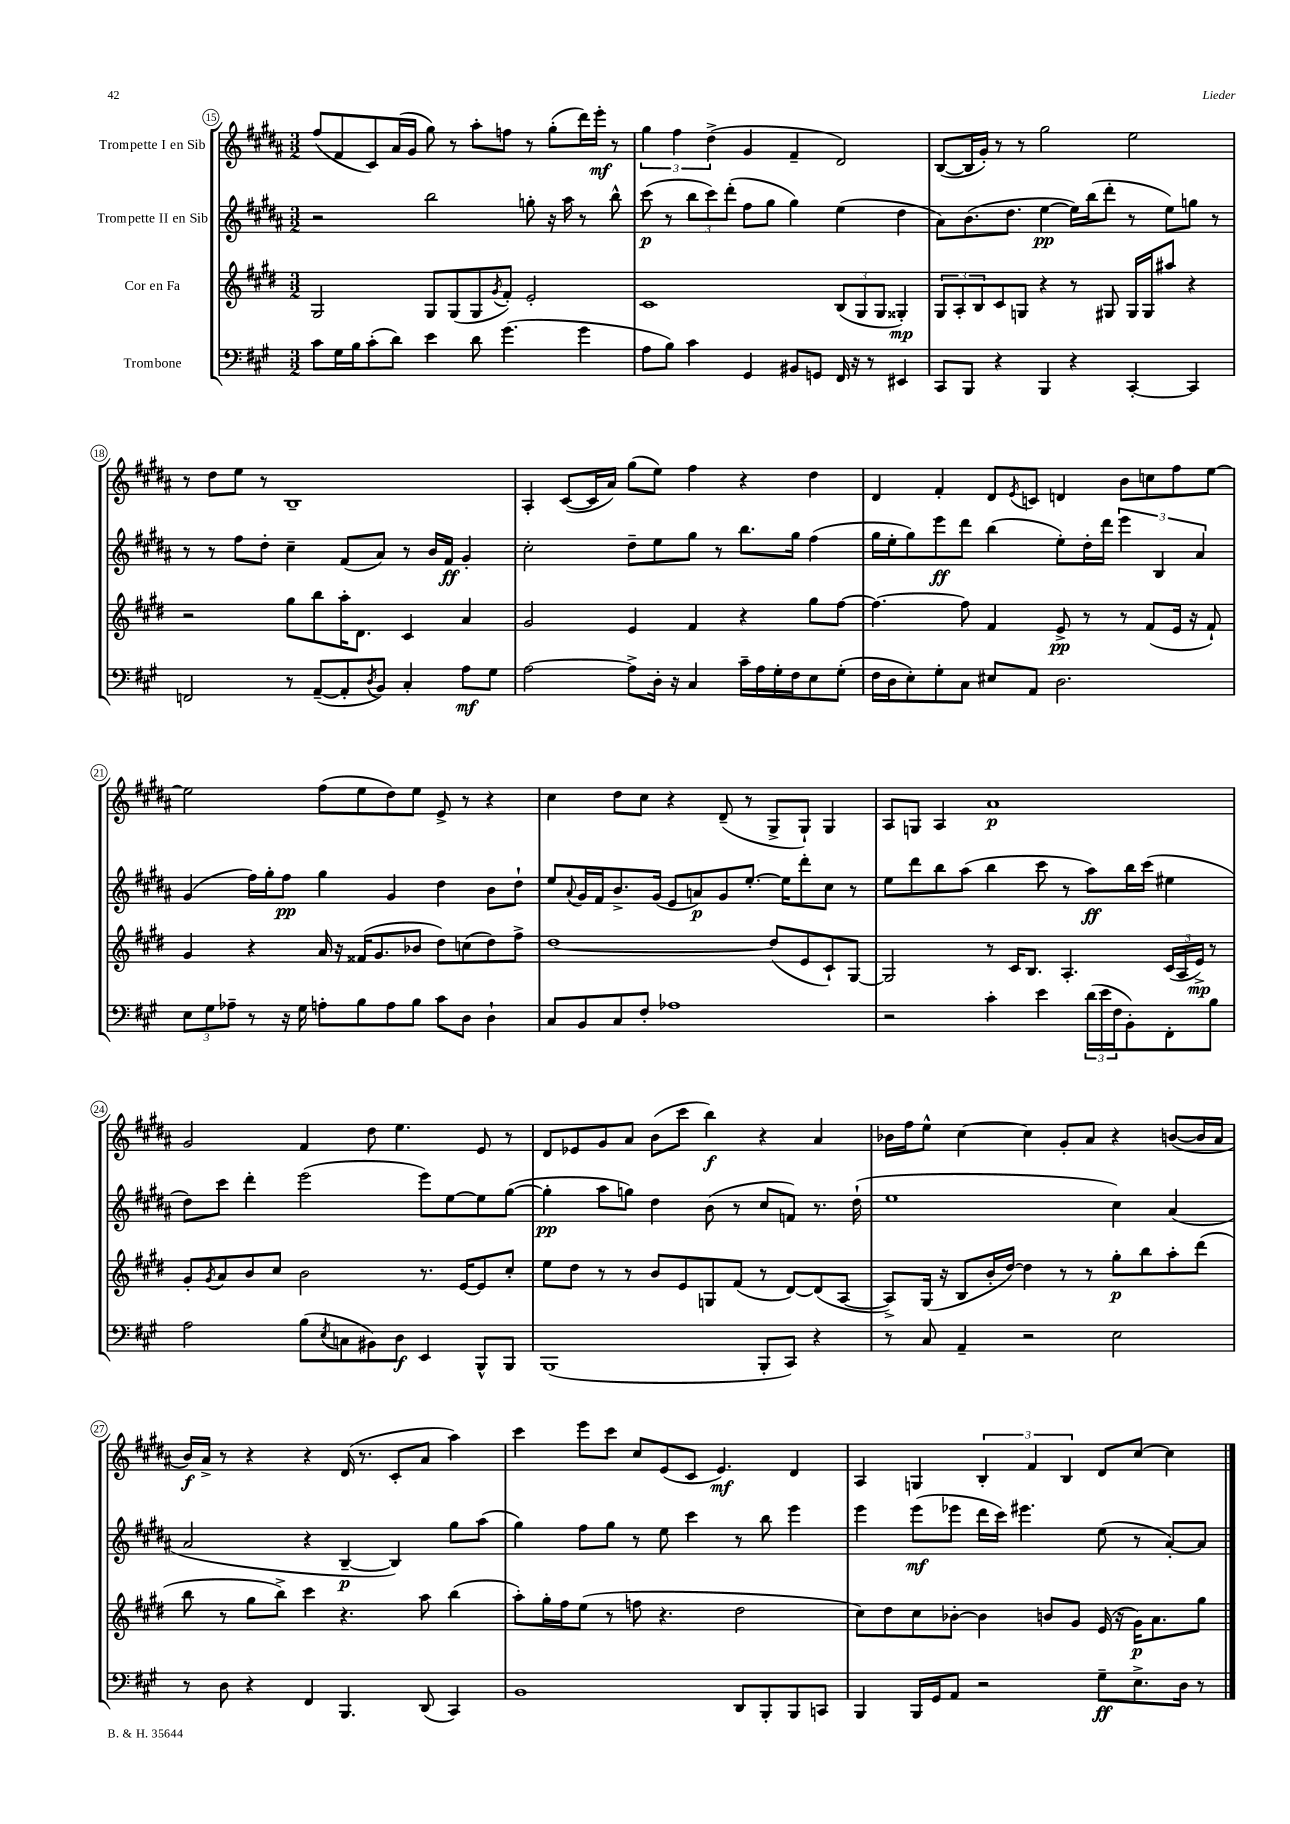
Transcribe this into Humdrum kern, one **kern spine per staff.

**kern	**dynam	**kern	**dynam	**kern	**dynam	**kern	**dynam
*part4	*part4	*part3	*part3	*part2	*part2	*part1	*part1
*staff4	*staff4	*staff3	*staff3	*staff2	*staff2	*staff1	*staff1
*I"Trombone	*	*I"Cor en Fa	*	*I"Trompette II en Sib	*	*I"Trompette I en Sib	*
*clefF4	*	*clefG2	*	*clefG2	*	*clefG2	*
*k[f#c#g#]	*	*k[f#c#g#d#]	*	*k[f#c#g#d#a#]	*	*k[f#c#g#d#a#]	*
*M3/2	*	*M3/2	*	*M3/2	*	*M3/2	*
=15	=15	=15	=15	=15	=15	=15	=15
8c#\L	.	2G#/	.	2r	.	(8ff#/L	.
16G#\L	.	.	.	.	.	8f#/	.
16B\J	.	.	.	.	.	.	.
(8c#'\	.	.	.	.	.	8c#/)	.
8d\J)	.	.	.	.	.	(16a#/L	.
.	.	.	.	.	.	16g#/JJ	.
4e\	.	8G#/L	.	2bb\	.	8gg#\)	.
.	.	(8G#/	.	.	.	8r	.
8d\	.	8G#/	.	.	.	8aa#'\L	.
.	.	8qg#/	.	.	.	.	.
(4.g#\	.	8f#'/J)	.	.	.	8ffn\J	.
.	.	2e'/	.	8ggn'\	.	8r	.
.	.	.	.	16r	.	(8gg#'\L	.
.	.	.	.	16aa#\	.	.	.
4g#\	.	.	.	8r	.	16ddd#\L)	.
.	.	.	.	.	.	16eee'\JJ	mf
.	.	.	.	8bb^^\	.	8r	.
=16	=16	=16	=16	=16	=16	=16	=16
8A\L	.	1c#	.	(8ccc#\	p	6gg#\	.
8B\J)	.	.	.	8r	.	.	.
.	.	.	.	.	.	6ff#\	.
4c#\	.	.	.	12bb\L	.	.	.
.	.	.	.	12ccc#\)	.	(6dd#^\	.
.	.	.	.	(12ddd#'\J	.	.	.
4GG#/	.	.	.	8ff#\L	.	4g#/	.
.	.	.	.	8gg#\J	.	.	.
8BB#X/L	.	.	.	4gg#\)	.	4f#~/	.
8GGn/J	.	.	.	.	.	.	.
16FF#/	.	(12B/L	.	(4ee\	.	2d#/)	.
16r	.	.	.	.	.	.	.
.	.	12G#/	.	.	.	.	.
8r	.	.	.	.	.	.	.
.	.	12G#/J	.	.	.	.	.
4EE#X/	.	4G##X'/)	mp	4dd#\	.	.	.
=17	=17	=17	=17	=17	=17	=17	=17
8CC#/L	.	12G#/L	.	8a#\L)	.	([8B/L	.
.	.	12A'/	.	.	.	.	.
8BBB/J	.	.	.	(8.b\	.	16B/L]	.
.	.	12B/	.	.	.	.	.
.	.	.	.	.	.	16g#'/JJ)	.
4r	.	8c#/	.	.	.	8r	.
.	.	.	.	8.dd#\J	.	.	.
.	.	8Gn/J	.	.	.	8r	.
4BBB/	.	4r	.	[4ee\	pp	2gg#\	.
4r	.	8r	.	16ee\LL])	.	.	.
.	.	.	.	(16bb\J	.	.	.
.	.	8G#X/	.	8ddd#'\J	.	.	.
[4CC#'/	.	16G#/LL	.	8r	.	2ee\	.
.	.	16G#/J	.	.	.	.	.
.	.	8aa#X/J	.	8ee\L)	.	.	.
4CC#/]	.	4r	.	8ggn\J	.	.	.
.	.	.	.	8r	.	.	.
!!LO:LB:g=z
=18	=18	=18	=18	=18	=18	=18	=18
2FFn/	.	2r	.	8r	.	8r	.
.	.	.	.	8r	.	8dd#\L	.
.	.	.	.	8ff#\L	.	8ee\J	.
.	.	.	.	8dd#'\J	.	8r	.
8r	.	8gg#\L	.	4cc#~\	.	1B~	.
([8AA~/L	.	8bb\	.	.	.	.	.
8AA'/]	.	16aa'\K	.	(8f#/L	.	.	.
.	.	8.d#\J	.	.	.	.	.
8qD/	.	.	.	.	.	.	.
8BB/J)	.	.	.	8a#/J)	.	.	.
4C#'/	.	4c#/	.	8r	.	.	.
.	.	.	.	16b/LL	.	.	.
.	.	.	.	16f#/JJ	ff	.	.
8A\L	mf	4a/	.	4g#'/	.	.	.
8G#\J	.	.	.	.	.	.	.
=19	=19	=19	=19	=19	=19	=19	=19
[2A\	.	2g#/	.	2cc#'\	.	4A#'/	.
.	.	.	.	.	.	([8c#/L	.
.	.	.	.	.	.	16c#/L]	.
.	.	.	.	.	.	16a#/JJ)	.
8A^\L]	.	4e/	.	8dd#~\L	.	(8gg#\L	.
16D'\Jk	.	.	.	8ee\	.	8ee\J)	.
16r	.	.	.	.	.	.	.
4C#/	.	4f#/	.	8gg#\J	.	4ff#\	.
.	.	.	.	8r	.	.	.
16c#~\LL	.	4r	.	8.bb\L	.	4r	.
16A\	.	.	.	.	.	.	.
16G#'\	.	.	.	.	.	.	.
16F#\J	.	.	.	16gg#\Jk	.	.	.
8E\	.	8gg#\L	.	(4ff#\	.	4dd#\	.
(8G#'\J	.	[8ff#\J	.	.	.	.	.
=20	=20	=20	=20	=20	=20	=20	=20
16F#\LL	.	4.ff#\_	.	16gg#\LL	.	4d#/	.
16D\J	.	.	.	16ee'\J	.	.	.
8E'\)	.	.	.	8gg#\)	.	.	.
8G#'\	.	.	.	8eee\	ff	4f#'/	.
8C#\J	.	8ff#\]	.	8ddd#\J	.	.	.
8E#X/L	.	4f#/	.	(4bb\	.	8d#/L	.
.	.	.	.	.	.	8qe/	.
8AA/J	.	.	.	.	.	8cn/J	.
2.D\	.	8e^/	pp	8ee'\L)	.	4dn/	.
.	.	8r	.	16dd#'\L	.	.	.
.	.	.	.	16ddd#\JJ	.	.	.
.	.	8r	.	6eee\	.	8b\L	.
.	.	(8f#/L	.	.	.	8ccn\	.
.	.	.	.	6B/	.	.	.
.	.	16e/Jk	.	.	.	8ff#\	.
.	.	16r	.	.	.	.	.
.	.	.	.	6a#/	.	.	.
.	.	8f#`/)	.	.	.	[8ee\J	.
!!LO:LB:g=z
=21	=21	=21	=21	=21	=21	=21	=21
12E\L	.	4g#/	.	(4g#/	.	2ee\]	.
12G#\	.	.	.	.	.	.	.
12A-X~\J	.	.	.	.	.	.	.
8r	.	4r	.	16ff#\LL)	.	.	.
.	.	.	.	16gg#'\J	.	.	.
16r	.	.	.	8ff#\J	pp	.	.
16G#\	.	.	.	.	.	.	.
8An'\L	.	16a/	.	4gg#\	.	(8ff#\L	.
.	.	16r	.	.	.	.	.
8B\	.	(16f##X/KL	.	.	.	8ee\	.
.	.	8.g#/	.	.	.	.	.
8A\	.	.	.	4g#/	.	8dd#\)	.
8B\J	.	8b-X/J	.	.	.	8ee\J	.
8c#\L	.	8dd#\L)	.	4dd#\	.	8e^/	.
8D\J	.	(8ccn\	.	.	.	8r	.
4D`\	.	8dd#\)	.	8b\L	.	4r	.
.	.	8ff#^\J	.	8dd#`\J	.	.	.
=22	=22	=22	=22	=22	=22	=22	=22
8C#/L	.	[1dd#	.	8ee/L	.	4cc#\	.
.	.	.	.	8qqa#/	.	.	.
8BB/	.	.	.	16g#/L	.	.	.
.	.	.	.	16f#/J	.	.	.
8C#/	.	.	.	8.b^/	.	8dd#\L	.
8F#'/J	.	.	.	.	.	8cc#\J	.
.	.	.	.	(16g#/Jk	.	.	.
1A-X	.	.	.	8e/L	.	4r	.
.	.	.	.	8an/)	p	.	.
.	.	.	.	8g#/	.	(8d#~/	.
.	.	.	.	[8.ee'/J	.	8r	.
.	.	(8dd#/L]	.	.	.	8G#^/L	.
.	.	.	.	16ee\KL]	.	.	.
.	.	8e/	.	8ddd#'\	.	8G#`/J)	.
.	.	8c#`/)	.	8cc#\J	.	4G#/	.
.	.	[8G#/J	.	8r	.	.	.
=23	=23	=23	=23	=23	=23	=23	=23
2r	.	2G#/]	.	8ee\L	.	8A#/L	.
.	.	.	.	8ddd#\	.	8Gn/J	.
.	.	.	.	8bb\	.	4A#/	.
.	.	.	.	(8aa#\J	.	.	.
4c#'\	.	8r	.	4bb\	.	1a#	p
.	.	16c#/KL	.	.	.	.	.
.	.	8.B/J	.	.	.	.	.
4e\	.	.	.	8ccc#\	.	.	.
.	.	4.A'/	.	8r	.	.	.
(24d\LL	.	.	.	8aa#\L)	ff	.	.
24e\	.	.	.	.	.	.	.
24F#\J	.	.	.	.	.	.	.
8BB'\)	.	.	.	16bb\L	.	.	.
.	.	.	.	(16ccc#\JJ	.	.	.
8FF#'\	.	(24c#/LL	.	4ee#X\	.	.	.
.	.	24A/	.	.	.	.	.
.	.	24e^/JJ)	mp	.	.	.	.
8B\J	.	8r	.	.	.	.	.
!!LO:LB:g=z
=24	=24	=24	=24	=24	=24	=24	=24
2A\	.	8g#'/L	.	8dd#\L)	.	2g#/	.
.	.	8qg#/	.	.	.	.	.
.	.	8a/	.	8ccc#\J	.	.	.
.	.	8b/	.	4ddd#'\	.	.	.
.	.	8cc#/J	.	.	.	.	.
(8B\L	.	2b\	.	(2eee\	.	4f#/	.
8qE/	.	.	.	.	.	.	.
8Cn\	.	.	.	.	.	.	.
8BB#X\)	.	.	.	.	.	8dd#\	.
8D\J	f	.	.	.	.	4.ee\	.
4EE/	.	8.r	.	8eee\L)	.	.	.
.	.	.	.	[8ee\	.	.	.
.	.	[16e/KL	.	.	.	.	.
8BBB^^/L	.	8e/]	.	8ee\]	.	8e/	.
8BBB/J	.	8cc#'/J	.	([8gg#\J	.	8r	.
=25	=25	=25	=25	=25	=25	=25	=25
(1BBB	.	8ee\L	.	4gg#'\]	pp	8d#/L	.
.	.	8dd#\J	.	.	.	8e-X/	.
.	.	8r	.	8aa#\L	.	8g#/	.
.	.	8r	.	8ggn\J)	.	8a#/J	.
.	.	8b/L	.	4dd#\	.	(8b\L	.
.	.	8e/	.	.	.	8ccc#\J	.
.	.	8Gn/	.	(8b\	.	4bb\)	f
.	.	(8f#/J	.	8r	.	.	.
8BBB'/L	.	8r	.	8cc#/L	.	4r	.
8CC#/J)	.	[8d#/L)	.	8fn/J)	.	.	.
4r	.	(8d#/]	.	8.r	.	4a#/	.
.	.	[8A/J	.	.	.	.	.
.	.	.	.	(16dd#`\	.	.	.
=26	=26	=26	=26	=26	=26	=26	=26
8r	.	8A^/L])	.	1ee	.	16b-X\LL	.
.	.	.	.	.	.	16ff#\J	.
8C#/	.	(16G#/Jk	.	.	.	8ee^^\J	.
.	.	16r	.	.	.	.	.
4AA~/	.	8B/L	.	.	.	[4cc#\	.
.	.	16b'/L	.	.	.	.	.
.	.	[16dd#/JJ)	.	.	.	.	.
2r	.	4dd#\]	.	.	.	4cc#\]	.
.	.	8r	.	.	.	8g#'/L	.
.	.	8r	.	.	.	8a#/J	.
2E\	.	8gg#'\L	p	4cc#\)	.	4r	.
.	.	8bb\	.	.	.	.	.
.	.	8aa'\	.	(4a#/	.	([8bn/L	.
.	.	(8ddd#\J	.	.	.	16b/L]	.
.	.	.	.	.	.	16a#/JJ	.
!!LO:LB:g=z
=27	=27	=27	=27	=27	=27	=27	=27
8r	.	8bb\	.	2a#/	.	16b/LL)	f
.	.	.	.	.	.	16a#^/JJ	.
8D\	.	8r	.	.	.	8r	.
4r	.	8gg#\L	.	.	.	4r	.
.	.	8bb^\J)	.	.	.	.	.
4FF#/	.	4ccc#\	.	4r	.	4r	.
4.BBB/	.	4.r	.	[4B~/	p	(16d#/	.
.	.	.	.	.	.	8.r	.
.	.	.	.	4B/])	.	8c#'/L	.
(8DD/	.	8aa\	.	.	.	8a#/J	.
4CC#/)	.	(4bb\	.	8gg#\L	.	4aa#\)	.
.	.	.	.	(8aa#\J	.	.	.
=28	=28	=28	=28	=28	=28	=28	=28
1BB	.	8aa'\L)	.	4gg#\)	.	4ccc#\	.
.	.	16gg#'\L	.	.	.	.	.
.	.	16ff#\J	.	.	.	.	.
.	.	(8ee\J	.	8ff#\L	.	8eee\L	.
.	.	8r	.	8gg#\J	.	8ccc#\J	.
.	.	8ffn\	.	8r	.	8cc#/L	.
.	.	4.r	.	8ee\	.	(8e/	.
.	.	.	.	4ccc#\	.	8c#/J	.
.	.	.	.	.	.	4.e/)	mf
8DD/L	.	2dd#\	.	8r	.	.	.
8BBB'/	.	.	.	8bb\	.	.	.
8BBB/	.	.	.	4eee\	.	4d#/	.
8CCn/J	.	.	.	.	.	.	.
=29	=29	=29	=29	=29	=29	=29	=29
4BBB/	.	8cc#\L)	.	4eee\	.	4A#/	.
.	.	8dd#\	.	.	.	.	.
16BBB/LL	.	8cc#\	.	(8eee\L	mf	4Gn/	.
16GG#/J	.	.	.	.	.	.	.
8AA/J	.	[8b-X'\J	.	8eee-X\J	.	.	.
2r	.	4b-\]	.	16ddd#\LL	.	6B'/	.
.	.	.	.	16ccc#\JJ)	.	.	.
.	.	.	.	4.eee#X\	.	.	.
.	.	.	.	.	.	6f#/	.
.	.	8bn/L	.	.	.	.	.
.	.	.	.	.	.	6B/	.
.	.	8g#/J	.	.	.	.	.
8G#~\L	ff	(16e/	.	(8ee\	.	8d#/L	.
.	.	16r	.	.	.	.	.
8.E^\	.	16g#\KL)	p	8r	.	[8cc#/J	.
.	.	8.a\	.	.	.	.	.
.	.	.	.	[8a#'/L)	.	4cc#\]	.
16D\Jk	.	.	.	.	.	.	.
8r	.	8gg#\J	.	8a#/J]	.	.	.
==	==	==	==	==	==	==	==
*-	*-	*-	*-	*-	*-	*-	*-
